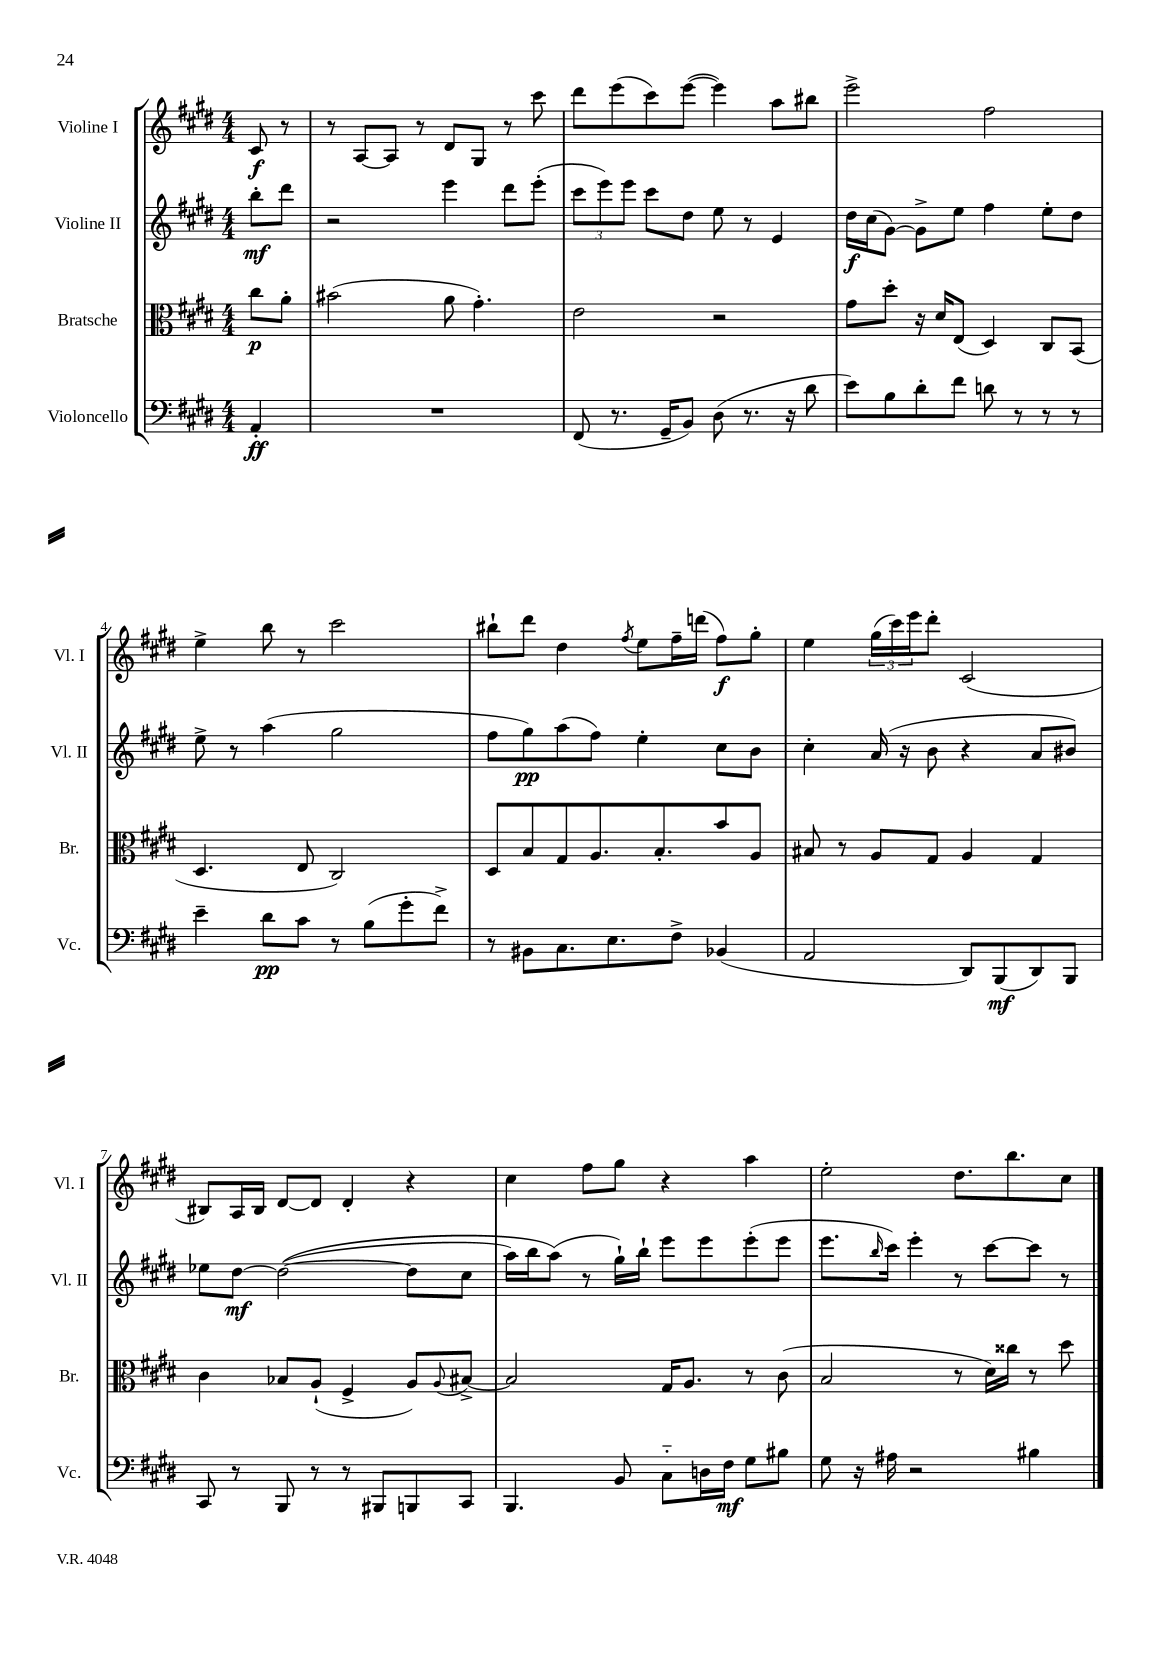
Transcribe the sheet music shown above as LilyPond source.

<<
\new StaffGroup <<
\new Staff = "s0" \with { instrumentName = "Violine I" shortInstrumentName = "Vl. I" } {
    \clef treble \key e \major \numericTimeSignature \time 4/4 \partial 4
    cis'8\f r8 |
    r8 a8~ a8 r8 dis'8 gis8 r8 cis'''8 |
    dis'''8 e'''8( cis'''8) e'''8~( e'''4) a''8 bis''8 |
    e'''2-> fis''2 |
    e''4-> b''8 r8 cis'''2 |
    bis''8-! dis'''8 dis''4 \acciaccatura { fis''8 } e''8 fis''16-- d'''16( fis''8\f) gis''8-. |
    e''4 \tuplet 3/2 { gis''16( cis'''16) e'''16 } dis'''8-. cis'2( |
    bis8) a16 bis16 dis'8~ dis'8 dis'4-. r4 |
    cis''4 fis''8 gis''8 r4 a''4 |
    e''2-. dis''8. b''8. cis''8 \bar "|." |
}
\new Staff = "s1" \with { instrumentName = "Violine II" shortInstrumentName = "Vl. II" } {
    \clef treble \key e \major \numericTimeSignature \time 4/4 \partial 4
    b''8-.\mf dis'''8 |
    r2 e'''4 dis'''8 e'''8-.( |
    \tuplet 3/2 { cis'''8 e'''8) e'''8 } cis'''8 dis''8 e''8 r8 e'4 |
    dis''16\f cis''16( gis'8~) gis'8-> e''8 fis''4 e''8-. dis''8 |
    e''8-> r8 a''4( gis''2 |
    fis''8 gis''8\pp) a''8( fis''8) e''4-. cis''8 b'8 |
    cis''4-. a'16( r16 b'8 r4 a'8 bis'8) |
    ees''8 dis''8~\mf dis''2~(\( dis''8 cis''8 |
    a''16) b''16 a''8(\) r8 gis''16-!) b''16-! e'''8 e'''8 e'''8-.( e'''8 |
    e'''8. \grace { b''16 } cis'''16) e'''4-. r8 cis'''8~ cis'''8 r8 \bar "|." |
}
\new Staff = "s2" \with { instrumentName = "Bratsche" shortInstrumentName = "Br." } {
    \clef alto \key e \major \numericTimeSignature \time 4/4 \partial 4
    cis''8\p a'8-. |
    bis'2( a'8 gis'4.-.) |
    e'2 r2 |
    gis'8 dis''8-. r16 dis'16 e8( dis4) cis8 b,8( |
    dis4. e8 cis2) |
    dis8 b8 gis8 a8. b8.-. b'8 a8 |
    bis8 r8 a8 gis8 a4 gis4 |
    cis'4 bes8 a8-!( fis4-> a8) \appoggiatura { a8 } bis8~-> |
    bis2 gis16 a8. r8 cis'8( |
    b2 r8 dis'16) cisis''16 r8 dis''8 \bar "|." |
}
\new Staff = "s3" \with { instrumentName = "Violoncello" shortInstrumentName = "Vc." } {
    \clef bass \key e \major \numericTimeSignature \time 4/4 \partial 4
    a,4-.\ff |
    R1 |
    fis,8( r8. gis,16-- b,8) dis8( r8. r16 dis'8 |
    e'8) b8 dis'8-. fis'8 d'8 r8 r8 r8 |
    e'4-- dis'8\pp cis'8 r8 b8( gis'8-. fis'8->) |
    r8 bis,8 cis8. e8. fis8-> bes,4( |
    a,2 dis,8) b,,8\mf( dis,8) b,,8 |
    cis,8 r8 b,,8 r8 r8 bis,,8 b,,8 cis,8 |
    b,,4. b,8 cis8-_ d16 fis16\mf gis8 bis8 |
    gis8 r16 ais16 r2 bis4 \bar "|." |
}
>>
>>
